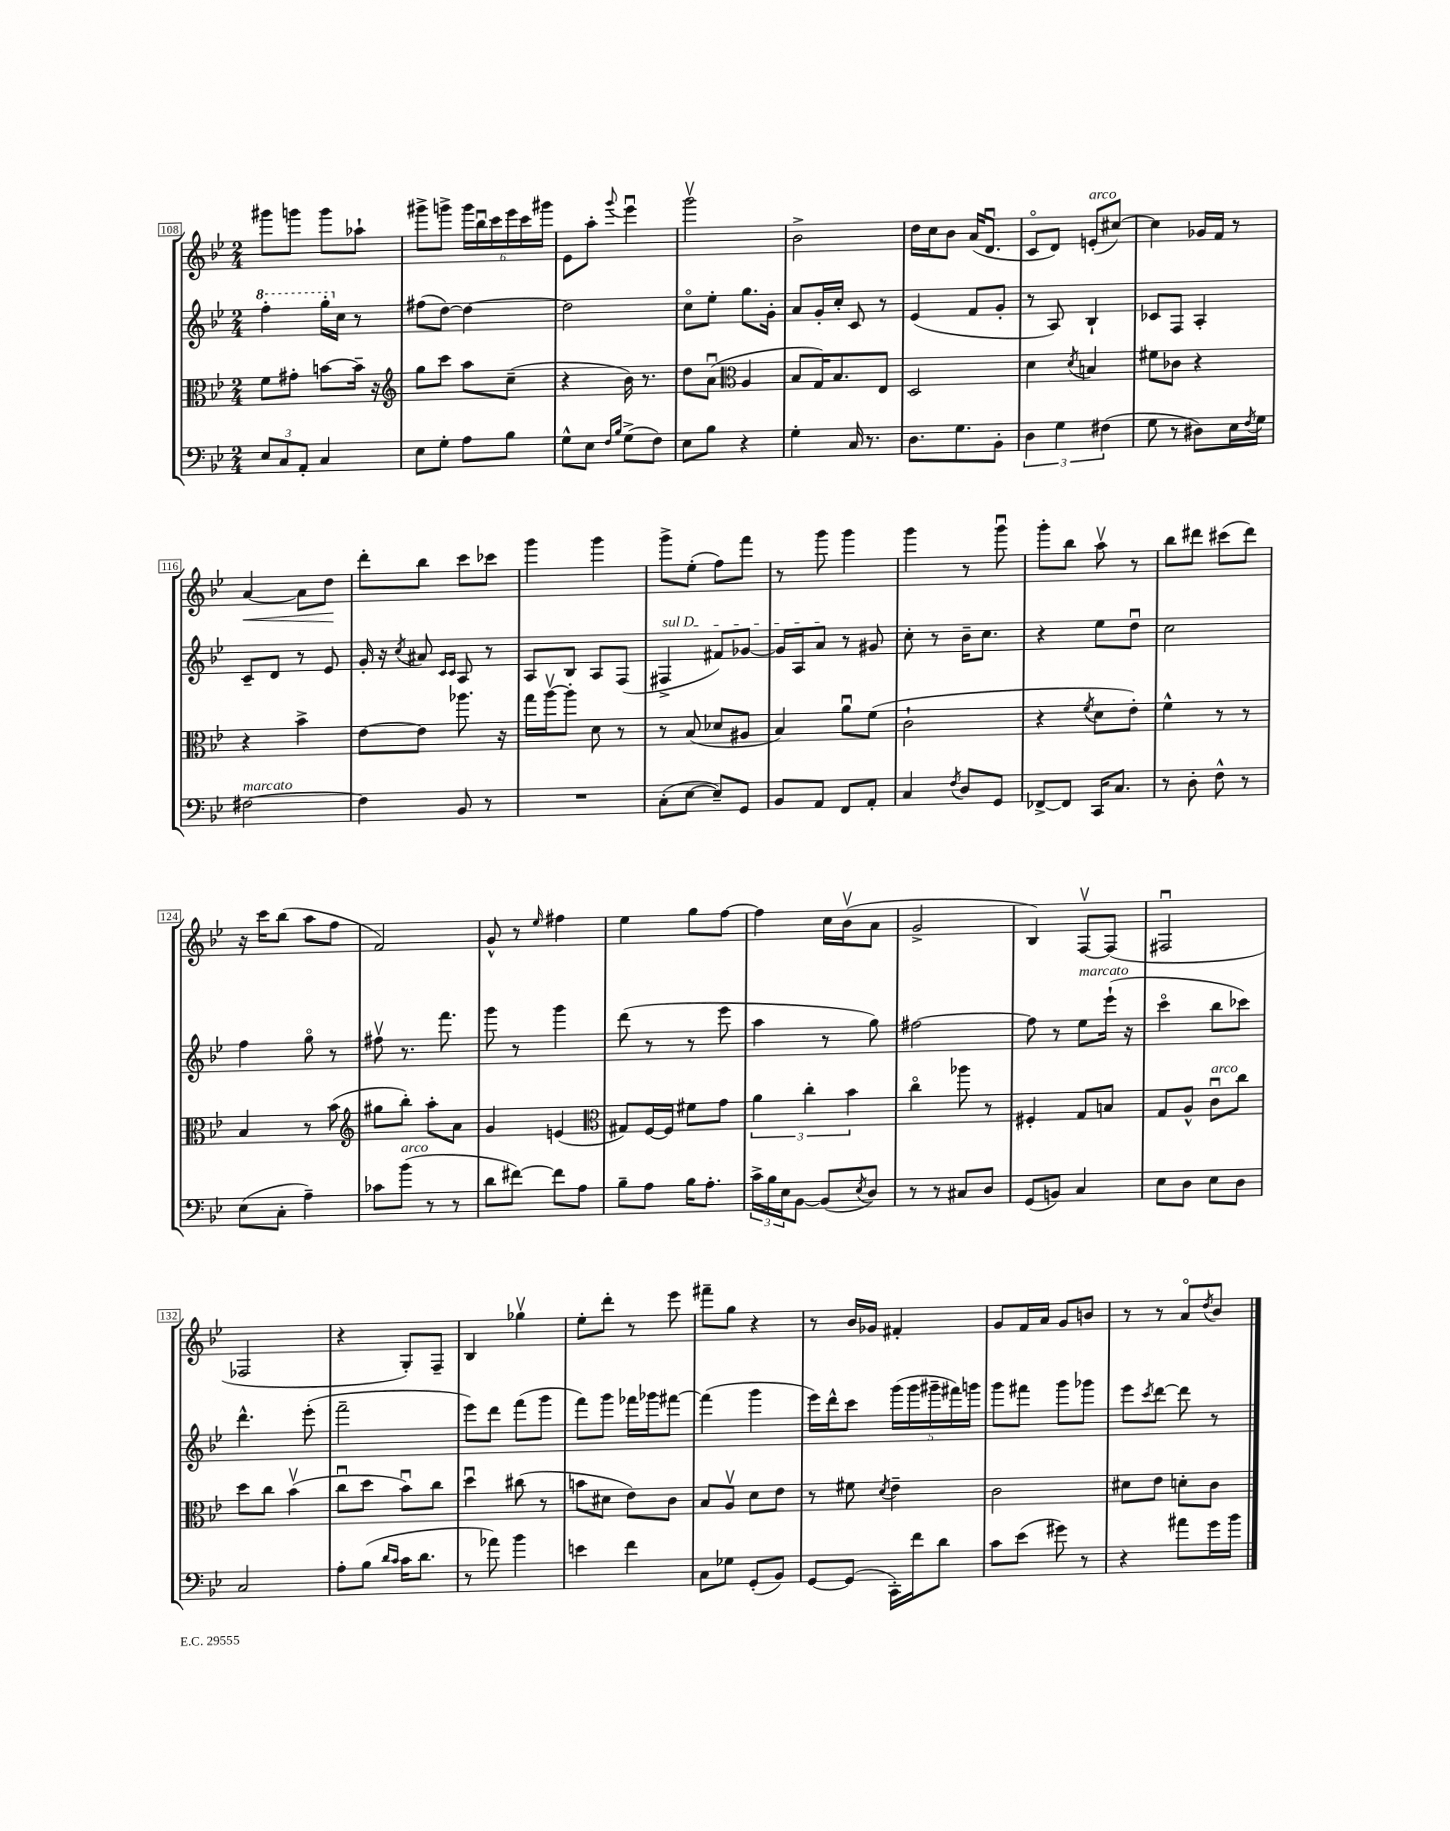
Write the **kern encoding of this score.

**kern	**kern	**kern	**kern
*staff4	*staff3	*staff2	*staff1
*clefF4	*clefC3	*clefG2	*clefG2
*k[b-e-]	*k[b-e-]	*k[b-e-]	*k[b-e-]
*M2/4	*M2/4	*M2/4	*M2/4
12E-	8f	4fff'	8ggg#
12C	.	.	.
.	8g#'	.	8ggg
12AA'	.	.	.
4C	[8b	16ggg'	8ggg
.	.	16cc	.
.	16b~]	8r	8aa-`
.	16r	.	.
=	=	=	=
*	*clefG2	*	*
8E-	8gg	(8ff#	8ggg#^
8G'	8ccc	[8dd)	8ggg^
8A	8aa	4dd_	24ggg
.	.	.	24bb-u
.	.	.	24ccc
8B-	(8cc~	.	24eee-
.	.	.	24ccc
.	.	.	24ggg#
=	=	=	=
8G^^	4r	2dd]	8e-
8E-	.	.	8aa'
16qqF	.	.	.
16qqB-	.	.	8qqggg
(8G^	16b-)	.	4eee-u
.	8.r	.	.
8F)	.	.	.
=	=	=	=
8E-	8dd	8cco	2gggv
8B-	(8au	8ee-'	.
*	*clefC3	*	*
4r	4A	8.gg	.
.	.	16g'	.
=	=	=	=
4G'	8B-	8a	2b-^
.	16G)	16g'	.
.	8.B-	16cc'	.
16C	.	8c	.
8.r	.	.	.
.	8E-	8r	.
=	=	=	=
8.D	2D	(4e-	16dd
.	.	.	16cc
.	.	.	8b-
8.G	.	.	.
.	.	8f	(16a
.	.	.	8.du
8BB-'	.	8g'	.
=	=	=	=
6D	4d	8r	8co
.	.	8A)	8d)
6G	.	.	.
.	8qd	.	.
.	4B	4B-`	(8e'
(6F#	.	.	.
.	.	.	[8cc#)
=	=	=	=
8G	8f#	8c-	4cc#]
8r	8c-	8F	.
8D#)	4r	4A'	16g-
.	.	.	16f
16E-	.	.	8r
8qF	.	.	.
16G	.	.	.
=	=	=	=
[2F#	4r	8c~	[4a
.	.	8d	.
.	4b-^	8r	8a]
.	.	8e-	8dd
=	=	=	=
4F#]	[8e-	16g'	8ddd'
.	.	16r	.
.	.	8qcc	.
.	8e-]	8a#	8bb-
.	.	16qqc	.
.	.	16qqc	.
8BB-	8.aa-	8A	8ccc
8r	.	8r	8ccc-
.	16r	.	.
=	=	=	=
2r	16gg	8A	4ggg
.	[16aav	.	.
.	8aa']	8B-	.
.	8d	8A	4ggg
.	8r	(8F	.
=	=	=	=
(8C'	8r	4F#^	8ggg^
[8E-	(8B-	.	(8ee-'
8E-~])	8d-	8f#)	8ff)
8GG	8A#	[8g-	8fff
=	=	=	=
8BB-	4B-)	16g-]	8r
.	.	16A	.
8AA	.	8a	8ggg
8FF	8au	8r	4ggg
8AA'	(8f	8g#	.
=	=	=	=
4C	2c`	8cc'	4ggg
.	.	8r	.
8qF	.	.	.
8D	.	16b-~	8r
.	.	8.cc	.
8GG	.	.	8gggu
=	=	=	=
[8FF-^	4r	4r	8ggg'
8FF-]	.	.	8bb-
.	8qf	.	.
16CC	8d	8ee-	8aav
8.C	.	.	.
.	8e-')	8ddu	8r
=	=	=	=
8r	4f^^	2cc	8bb-
8D'	.	.	8ddd#
8F^^	8r	.	(8ccc#
8r	8r	.	8ddd#)
=	=	=	=
(8E-	4B-	4ff	16r
.	.	.	16ccc
8C'	.	.	(8bb-
4A~)	8r	8ggo	8aa
.	(8b-	8r	8ff
=	=	=	=
*	*clefG2	*	*
8c-	8gg#	8ff#v	2f)
(8b-	8bb-')	8.r	.
8r	8aa'	.	.
.	.	8.fff	.
8r	8a	.	.
=	=	=	=
8d	4g	8ggg	8g^^
[8f#)	.	8r	8r
.	.	.	16qqee-
8f#]	(4e	4ggg	4ff#
8A	.	.	.
=	=	=	=
*	*clefC3	*	*
8B-~	8G#)	(8ddd	4ee-
8A	[16F	8r	.
.	16F]	.	.
16B-	8f#	8r	8gg
8.A'	.	.	.
.	8g	8eee-	[8ff
=	=	=	=
24c^	6a	4aa	4ff]
24B-	.	.	.
24E-	.	.	.
[8BB-	.	.	.
.	6cc'	.	.
(8BB-]	.	8r	16cc
.	.	.	(16b-v
.	6b-	.	.
8qE-	.	.	.
8D)	.	8gg)	8a
=	=	=	=
8r	4cco	[2ff#	2g^
8r	.	.	.
8C#	8aa-	.	.
8D	8r	.	.
=	=	=	=
(8GG	4F#'	8ff#]	4B-)
8BB)	.	8r	.
4C	8G	8ee-	[8Fv
.	8B	(16eee-`	(8F]
.	.	16r	.
=	=	=	=
8E-	8G	4ccco	2F#u
8D	8A^^	.	.
8E-	8cu	8bb-	.
8D	8cc	8ccc-)	.
=	=	=	=
2C	8dd	4.ddd^^	2F-
.	8cc	.	.
.	(4b-v	.	.
.	.	(8eee-'	.
=	=	=	=
8A'	8ccu	2fff~	4r
(8B-	8dd	.	.
16qqd	.	.	.
16qqc	.	.	.
16c	8b-u)	.	8G')
8.d	.	.	.
.	8cc	.	8F~
=	=	=	=
8r	4ddu	8eee-)	4B-
8a-)	.	8ddd	.
4b-	(8cc#	(8fff	4gg-v
.	8r	8ggg	.
=	=	=	=
4e	8b	8fff)	8ee-'
.	8d#	8ggg	8ddd'
4f	8e-)	16fff-	8r
.	.	16ggg-	.
.	8c	[8fff#	8eee-
=	=	=	=
8C	8B-	(4fff#]	8fff#~
8G-	8Av	.	8gg
(8GG'	8d	4ggg	4r
8BB-)	8e-	.	.
=	=	=	=
[8GG	8r	16eee-)	8r
.	.	16ddd^^	.
(8GG]	8f#	8ccc	16b-
.	.	.	16g-
.	8qd	.	.
16CC')	4e-~	(20ggg	4f#'
.	.	20ggg	.
16f	.	.	.
.	.	20ggg#~	.
8d	.	.	.
.	.	20fff#)	.
.	.	20ggg	.
=	=	=	=
8c	2c	8ggg	8g
(8e-	.	8fff#	16f
.	.	.	16a
8g#)	.	8ggg	8g
8r	.	8ggg-	8b
=	=	=	=
4r	8d#	8eee-	8r
.	.	8qccc	.
.	8e-	[8ddd	8r
8a#	8d'	8ddd]	8ao
.	.	.	8qdd
16g	8c	8r	8b-
16b-	.	.	.
==	==	==	==
*-	*-	*-	*-
